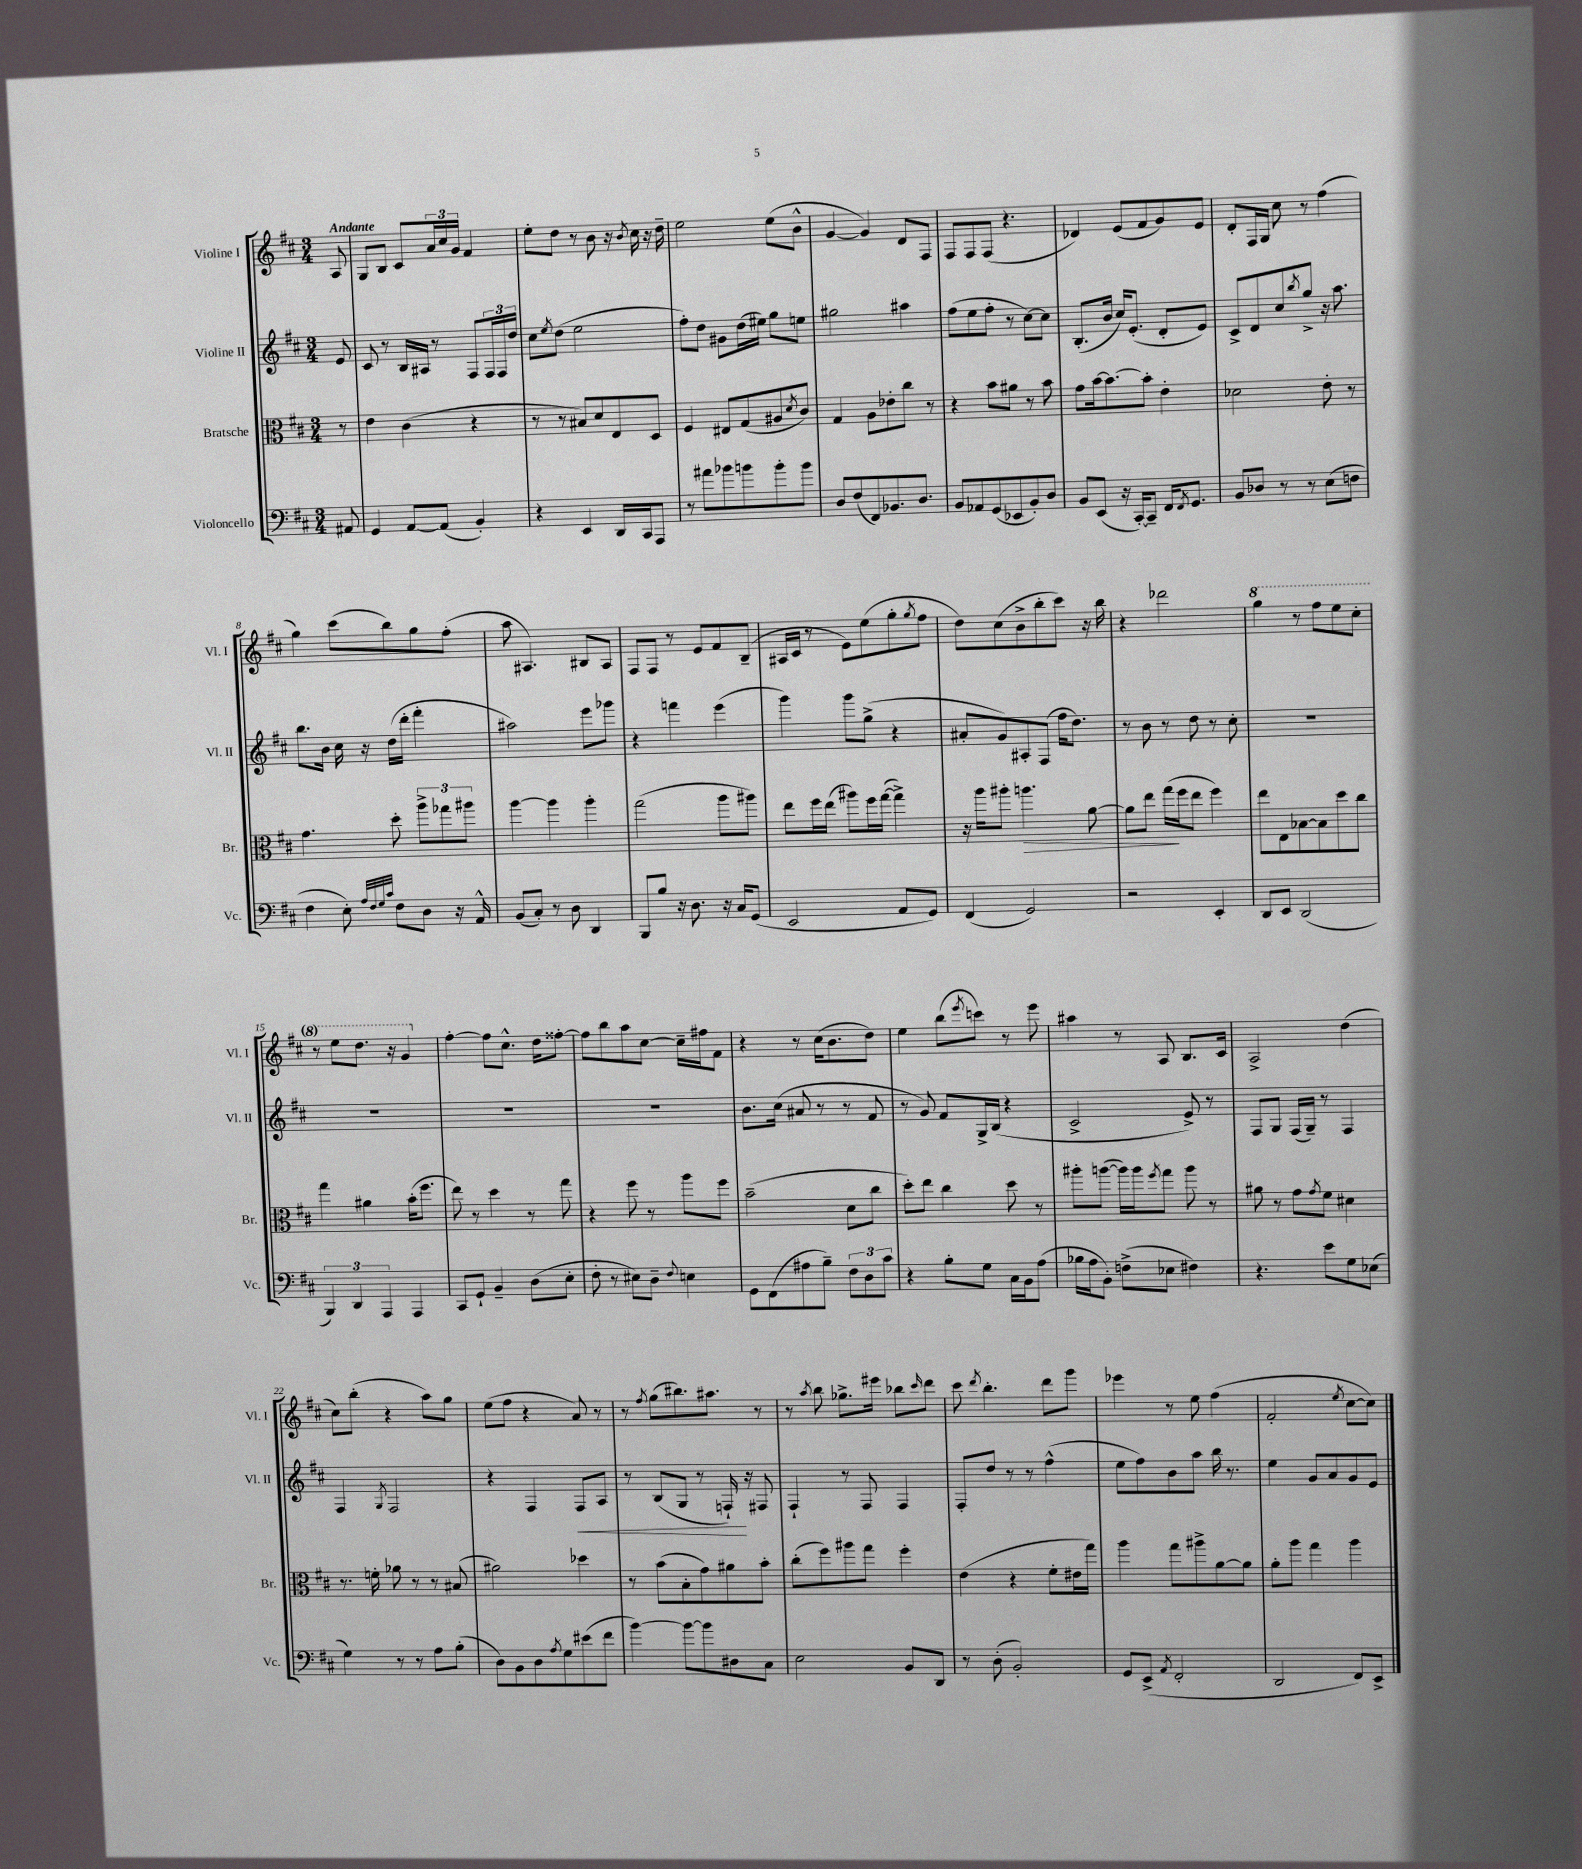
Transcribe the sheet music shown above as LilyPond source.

<<
\new StaffGroup <<
\new Staff = "s0" \with { instrumentName = "Violine I" shortInstrumentName = "Vl. I" } {
    \clef treble \key d \major \numericTimeSignature \time 3/4 \partial 8 \tempo "Andante"
    a8 |
    g8 b8 cis'8 \tuplet 3/2 { a'16 cis''16 g'16 } fis'4 |
    e''8-. d''8 r8 b'8 r16 \acciaccatura { b'8 } cis''16 r16 d''16-- |
    e''2 e''8( b'8-^ |
    g'4~ g'4) d'8 fis8 |
    fis8 fis8 fis8( r4. |
    des'4) e'8( fis'8 g'8) e'8 |
    d'8-. fis16 g16 cis''8 r8 fis''4( |
    g''4) cis'''8( b''8) g''8 fis''8-.( |
    a''8 ais4.) bis8 ais8 |
    fis8 fis8 r8 e'8 fis'8 b8--( |
    ais16 cis'16 r8 e'8) e''8( g''8-. \acciaccatura { g''8 } fis''8 |
    d''8) cis''8( b'8-> b''8-. cis'''8) r16 b''16 |
    r4 des'''2 |
    \ottava #1 g'''4 r8 fis'''8 e'''8 cis'''8-. |
    r8 e'''8 d'''8. r16 g''4 \ottava #0 |
    fis''4~-. fis''8 cis''8.-^ d''16 fisis''8~-. |
    fisis''8 b''8 a''8 cis''8~ cis''16-- fis''16 fis'8 |
    r4 r8 cis''16( b'8. d''8) |
    e''4 b''8( \acciaccatura { e'''8 } c'''8) r8 e'''8 |
    ais''4 r8 a8 b8. cis'16 |
    a2-> d''4( |
    cis''8) b''8-.( r4 a''8) g''8 |
    e''8( fis''8 r4 a'8) r8 |
    r8 \acciaccatura { fis''8 } g''8( bis''8.) ais''8. r8 |
    r8 \acciaccatura { a''8 } b''8 ges''8.-> eis'''16 bes''8 \grace { cis'''16 } d'''8 |
    cis'''8 \acciaccatura { d'''8 } b''4.-. d'''8 g'''8 |
    ees'''4 r8 e''8 fis''4( |
    fis'2-. \acciaccatura { e''8 } cis''8~ cis''8) \bar "|." |
}
\new Staff = "s1" \with { instrumentName = "Violine II" shortInstrumentName = "Vl. II" } {
    \clef treble \key d \major \numericTimeSignature \time 3/4 \partial 8
    e'8 |
    cis'8 r8 b16 ais16 r8 fis8 \tuplet 3/2 { fis16 fis16 d''16 } |
    cis''8 \acciaccatura { e''8 } d''8( e''2 |
    fis''8-.) d''8 gis'8 d''16( eis''16) g''8 e''8 |
    gis''2 ais''4 |
    fis''8( e''8 fis''8-. r8 cis''8~) cis''8 |
    b8.-.( b'16 cis''16) e'8.-.( d'8-. e'8) |
    cis'8-> d'8 cis''8 \acciaccatura { b''8 } g''8-> r16 a''8. |
    b''8. b'16 cis''16 r16 d''16( d'''16-. fis'''4-. |
    ais''2) e'''8 ges'''8 |
    r4 f'''4 e'''4( |
    g'''4) g'''8 g''8->( r4 |
    ais'8-. g'8) ais8-. fis8( fis''16 d''8.) |
    r8 b'8 r8 d''8 r8 cis''8-. |
    R2. |
    R2. |
    R2. |
    R2. |
    b'8. cis''16( ais'8 r8 r8 fis'8 |
    r8 g'8) fis'8 g16-> b16( r4 |
    cis'2-> e'8->) r8 |
    fis8 g8 fis16( g16--) r8 fis4 |
    fis4 \acciaccatura { g8 } fis2 |
    r4 fis4 fis8\< a8 |
    r8 b8( g8 r8 f16-!\!) r16 fis8 |
    fis4-! r8 fis8 fis4 |
    fis8-. d''8 r8 r8 fis''4-^( |
    e''8 fis''8) b'8 a''8 b''16 r8. |
    e''4 g'8 a'8 g'8 e'8 \bar "|." |
}
\new Staff = "s2" \with { instrumentName = "Bratsche" shortInstrumentName = "Br." } {
    \clef alto \key d \major \numericTimeSignature \time 3/4 \partial 8
    r8 |
    e'4 cis'4( r4 |
    r8 r8 bis8) d'8 e8 d8 |
    fis4 eis8 g8( ais8 \acciaccatura { d'8 } cis'8) |
    g4 a8 ees'8-. cis''8 r8 |
    r4 b'8 ais'8 r8 b'8 |
    g'8 b'16~ b'8.~ b'8-. e'4-. |
    des'2 e'8-. r8 |
    g'4. d''8-. \tuplet 3/2 { a''8-> ges''8 ais''8 } |
    a''4~ a''4 a''4-. |
    g''2( a''8 ais''8) |
    e''8 fis''16 e''16( ais''8) fis''16 g''16~( g''4->) |
    r16 a''16 ais''8-. a''4.\> a'8~ |
    a'8 e''8 g''16\!( fis''16 e''8 fis''4) |
    e''8 e8 bes8~ bes8 d''8 cis''8 |
    g''4 ais'4 b'16-.( fis''8. |
    e''8) r8 d''4 r8 g''8 |
    r4 fis''8 r8 a''8 fis''8 |
    b'2--( d'8 cis''8 |
    d''8-.) e''8 cis''4 d''8 r8 |
    ais''8-. a''8~( a''16) a''16 \acciaccatura { fis''8 } g''8 a''8 r8 |
    ais'8 r8 g'8 \acciaccatura { g'8 } fis'8 dis'4 |
    r8. f'16-. aes'8 r8 r8 bis8( |
    ais'2) des''4 |
    r8 b'8( b8-. g'8) ais'8 b'8-. |
    cis''8-.( fis''8) ais''8 g''8 fis''4-. |
    e'4( r4 fis'8-. eis'16 g''16) |
    a''4 g''8 ais''8-> a'8~ a'8 |
    a'8-. a''8 g''4 a''4 \bar "|." |
}
\new Staff = "s3" \with { instrumentName = "Violoncello" shortInstrumentName = "Vc." } {
    \clef bass \key d \major \numericTimeSignature \time 3/4 \partial 8
    ais,8 |
    g,4 a,8~ a,8( b,4-.) |
    r4 e,4 d,16 cis,16 a,,8 |
    r8 ais'8 bes'8 b'8 b'8-. b'8 |
    d8 fis8( fis,8) bes,8. d8. |
    b,8 aes,8 g,8( ees,8 b,8-.) d8 |
    b,8 e,8( r16 cis,16~-.) cis,8-- fis,16 \acciaccatura { fis,8 } g,8. |
    b,8 des8 r8 r8 e8( f8 |
    fis4 e8-.) \grace { a32 fis32 g32 cis'32 } fis8 d8 r16 a,16-^ |
    b,8( cis8-.) r8 d8 d,4 |
    b,,8 b8 r16 d8. r16 cis16 g,8( |
    e,2 a,8 g,8) |
    fis,4( g,2) |
    r2 e,4-. |
    d,8 e,8 d,2( |
    \tuplet 3/2 { b,,4) d,4 a,,4 } a,,4 |
    cis,8 g,8-! b,4-- d8( e8-. |
    fis8-. r8 eis8) d8-- \appoggiatura { fis8 } e4 |
    g,8 fis,8( ais8 b8--) \tuplet 3/2 { fis8 d8 cis'8 } |
    r4 b8-. g8 cis16 b,16 a8( |
    bes16 a16 b,8-.) f8->( ees8 fis4) |
    r4. e'8 g8 ees8( |
    g4) r8 r8 a8 b8-.( |
    d8) b,8 d8 \acciaccatura { a8 } g8 eis'8( fis'8 |
    b'4~) b'8~ b'8 dis8 cis8 |
    e2 b,8 d,8 |
    r8 d8-.( b,2-.) |
    g,8 e,8->( \acciaccatura { a,8 } fis,2-. |
    d,2 fis,8) e,8-> \bar "|." |
}
>>
>>
